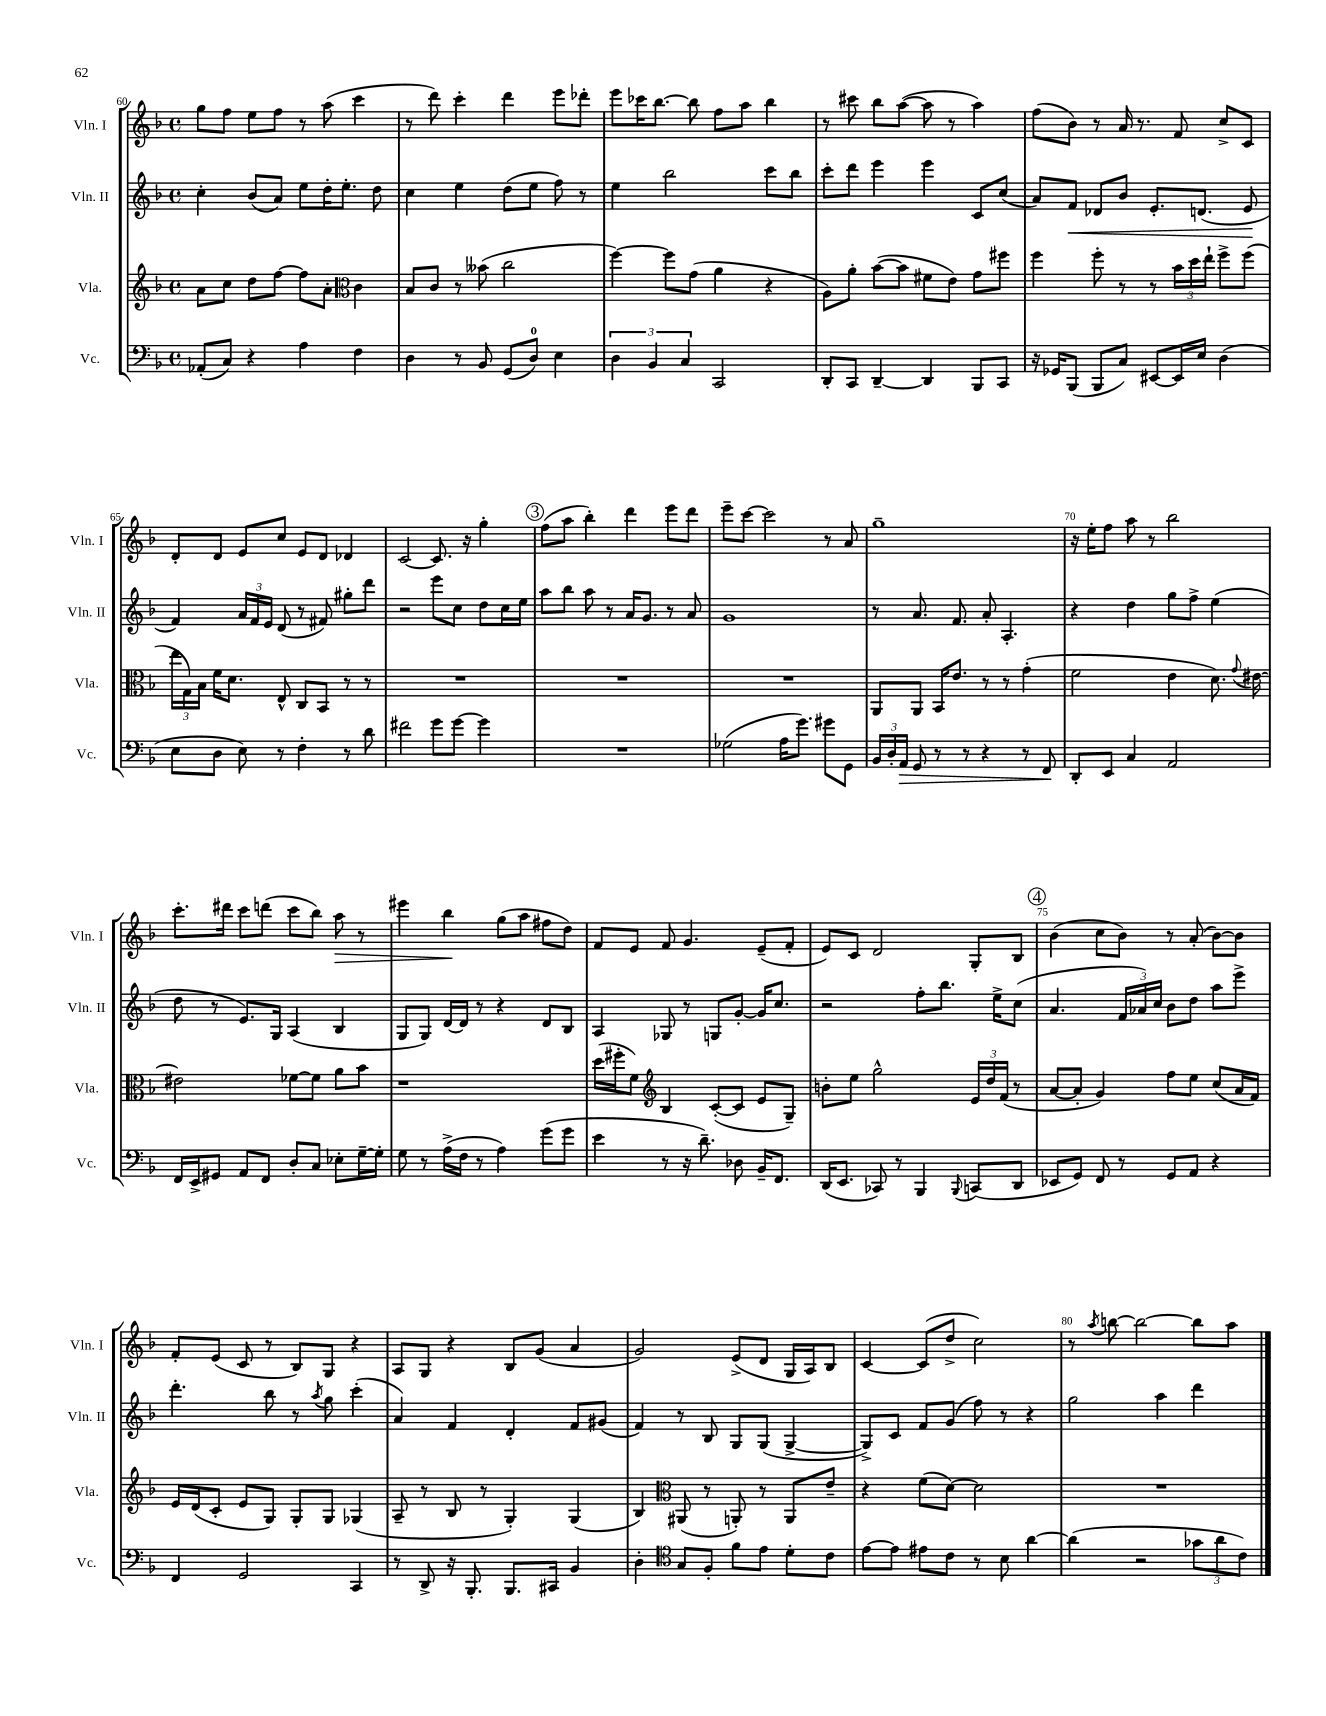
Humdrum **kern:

**kern	**dynam	**kern	**kern	**dynam	**kern	**dynam
*part4	*part4	*part3	*part2	*part2	*part1	*part1
*staff4	*staff4	*staff3	*staff2	*staff2	*staff1	*staff1
*I"Vc.	*	*I"Vla.	*I"Vln. II	*	*I"Vln. I	*
*I'Vc.	*	*I'Vla.	*I'Vln. II	*	*I'Vln. I	*
*clefF4	*	*clefG2	*clefG2	*	*clefG2	*
*k[b-]	*	*k[b-]	*k[b-]	*	*k[b-]	*
*M4/4	*	*M4/4	*M4/4	*	*M4/4	*
*met(c)	*	*met(c)	*met(c)	*	*met(c)	*
=60	=60	=60	=60	=60	=60	=60
(8AA-X'/L	.	8a\L	4cc'\	.	8gg\L	.
8C/J)	.	8cc\J	.	.	8ff\J	.
4r	.	8dd\L	(8b-/L	.	8ee\L	.
.	.	[8ff\J	8a/J)	.	8ff\J	.
4A\	.	8ff\L]	8ee\L	.	8r	.
.	.	8a'\J	16dd'\K	.	(8aa\	.
.	.	.	8.ee'\J	.	.	.
*	*	*clefC3	*	*	*	*
4F\	.	4c\	.	.	4ccc\	.
.	.	.	8dd\	.	.	.
=61	=61	=61	=61	=61	=61	=61
4D\	.	8B-/L	4cc\	.	8r	.
.	.	8c/J	.	.	8ddd\)	.
8r	.	8r	4ee\	.	4ccc'\	.
8BB-/	.	(8b--X\	.	.	.	.
(8GG/L	.	2cc\	(8dd\L	.	4ddd\	.
8D/J)	.	.	8ee\J	.	.	.
4E\	.	.	8ff\)	.	8eee\L	.
.	.	.	8r	.	8ddd-X'\J	.
=62	=62	=62	=62	=62	=62	=62
6D\	.	[4ff\)	4ee\	.	8eee\L	.
.	.	.	.	.	16ccc-X\K	.
6BB-/	.	.	.	.	.	.
.	.	.	.	.	[8.bb-\J	.
.	.	8ff\L]	2bb-\	.	.	.
6C/	.	.	.	.	.	.
.	.	(8g\J	.	.	8bb-\]	.
2CC/	.	4a\	.	.	8ff\L	.
.	.	.	.	.	8aa\J	.
.	.	4r	8ccc\L	.	4bb-\	.
.	.	.	8bb-\J	.	.	.
=63	=63	=63	=63	=63	=63	=63
8DD'/L	.	8A\L)	8ccc'\L	.	8r	.
8CC/J	.	8a'\J	8ddd\J	.	8ccc#X\	.
[4DD~/	.	([8b-\L	4eee\	.	8bb-\L	.
.	.	8b-\J]	.	.	([8aa\J	.
4DD/]	.	8f#X\L	4eee\	.	8aa\]	.
.	.	8e\J)	.	.	8r	.
8BBB-/L	.	8g\L	8c/L	.	4aa\)	.
8CC/J	.	8ff#X\J	(8cc/J	.	.	.
=64	=64	=64	=64	=64	=64	=64
16r	.	4ff\	8a/L)	.	(8ff\L	.
16GG-X/KL	.	.	.	.	.	.
!	!	!	!	!LO:HP:b	!	!
(8BBB-/J	.	.	8f/J	<	8b-\J)	.
8BBB-/L	.	8ff'\	8d-X/L	.	8r	.
8C/J)	.	8r	8b-/J	.	16a/	.
.	.	.	.	.	8.r	.
[8EE#X/L	.	8r	8.e'/L	.	.	.
16EE#/L]	.	24b-\LL	.	.	8f/	.
.	.	24dd\	.	.	.	.
16E/JJ	.	.	(8.dn/J	.	.	.
.	.	24ee`\JJ	.	.	.	.
(4D\	.	8ff^\L	.	.	8cc^/L	.
.	.	(8ff\J	8e/	.	8c/J	.
.	.	.	.	[	.	.
!!LO:LB:g=z
=65	=65	=65	=65	=65	=65	=65
8E\L	.	24ee\LL	4f/)	.	8d'/L	.
.	.	24G\)	.	.	.	.
.	.	24B-\JJ	.	.	.	.
8D\J	.	16f\KL	.	.	8d/J	.
.	.	8.d\J	.	.	.	.
8E\)	.	.	24a/LL	.	8e/L	.
.	.	.	24f/	.	.	.
.	.	.	24e/JJ	.	.	.
8r	.	8E^^/	(8d/	.	8cc/J	.
4F'\	.	8C/L	8r	.	8e/L	.
.	.	8BB-/J	8f#X/)	.	8d/J	.
8r	.	8r	8gg#X'\L	.	4d-X/	.
8d\	.	8r	8ddd\J	.	.	.
=66	=66	=66	=66	=66	=66	=66
2f#X\	.	1r	2r	.	[2c/	.
8g\L	.	.	8eee\L	.	8.c/]	.
[8g\J	.	.	8cc\J	.	.	.
.	.	.	.	.	16r	.
4g\]	.	.	8dd\L	.	4gg'\	.
.	.	.	16cc\L	.	.	.
.	.	.	16ee\JJ	.	.	.
!!LO:REH:place=s1:t=3
=67	=67	=67	=67	=67	=67	=67
1r	.	1r	8aa\L	.	(8ff\L	.
.	.	.	8bb-\J	.	8aa\J	.
.	.	.	8aa\	.	4bb-'\)	.
.	.	.	8r	.	.	.
.	.	.	16a/KL	.	4ddd\	.
.	.	.	8.g/J	.	.	.
.	.	.	8r	.	8eee\L	.
.	.	.	8a/	.	8ddd\J	.
=68	=68	=68	=68	=68	=68	=68
(2G-X\	.	1r	1g	.	8eee~\L	.
.	.	.	.	.	[8ccc\J	.
.	.	.	.	.	2ccc\]	.
16A\KL	.	.	.	.	.	.
8.g\J)	.	.	.	.	.	.
8g#X\L	.	.	.	.	8r	.
8GG\J	.	.	.	.	8a/	.
=69	=69	=69	=69	=69	=69	=69
24BB-/LL	.	8AA/L	8r	.	1gg~	.
24D'/	.	.	.	.	.	.
!	!LO:HP:b	!	!	!	!	!
24AA/JJ	>	.	.	.	.	.
8GG/	.	8AA/J	8.a/	.	.	.
8r	.	16BB-/KL	.	.	.	.
.	.	8.e/J	8.f/	.	.	.
8r	.	.	.	.	.	.
4r	.	8r	8a'/	.	.	.
.	.	8r	4.A'/	.	.	.
8r	.	(4g'\	.	.	.	.
8FF/	.	.	.	.	.	.
.	]	.	.	.	.	.
=70	=70	=70	=70	=70	=70	=70
8DD'/L	.	2f\	4r	.	16r	.
.	.	.	.	.	16ee'\KL	.
8EE/J	.	.	.	.	8ff\J	.
4C/	.	.	4dd\	.	8aa\	.
.	.	.	.	.	8r	.
2AA/	.	4e\	8gg\L	.	2bb-\	.
.	.	.	8ff^\J	.	.	.
.	.	8.d\)	(4ee\	.	.	.
.	.	8qqg/	.	.	.	.
.	.	[16e#X\	.	.	.	.
!!LO:LB:g=z
=71	=71	=71	=71	=71	=71	=71
16FF/LL	.	2e#X\]	8dd\	.	8.ccc'\L	.
16EE^/J	.	.	.	.	.	.
8GG#X/J	.	.	8r	.	.	.
.	.	.	.	.	16ddd#X\Jk	.
8AA/L	.	.	8.e/L)	.	8ccc\L	.
8FF/J	.	.	.	.	(8dddn\J	.
.	.	.	16G/Jk	.	.	.
8D'/L	.	[8f-X\L	(4A/	.	8ccc\L	.
8C/J	.	8f-\J]	.	.	8bb-\J)	.
!	!	!	!	!	!	!LO:HP:b
8E-X'\L	.	8a\L	4B-/	.	8aa\	>
[16G~\L	.	8b-\J	.	.	8r	.
16G'\JJ]	.	.	.	.	.	.
=72	=72	=72	=72	=72	=72	=72
8G\	.	1r	8G/L	.	4eee#X\	.
8r	.	.	8G/J)	.	.	.
(16A^\LL	.	.	[16d/LL	.	4bb-\	.
16F\JJ	.	.	16d/JJ]	.	.	.
8r	.	.	8r	.	.	.
4A\)	.	.	4r	.	(8gg\L	]
.	.	.	.	.	8aa\J	.
(8g\L	.	.	8d/L	.	8ff#X\L	.
8g\J	.	.	8B-/J	.	8dd\J)	.
=73	=73	=73	=73	=73	=73	=73
4e\	.	(16dd\LL	4A/	.	8f/L	.
.	.	16ff#X'\J	.	.	.	.
.	.	8f\J)	.	.	8e/J	.
*	*	*clefG2	*	*	*	*
8r	.	4B-/	8G-X/	.	8f/	.
16r	.	.	8r	.	4.g/	.
8.d~\)	.	.	.	.	.	.
.	.	([8c'/L	8Gn/L	.	.	.
8D-X\	.	8c/J]	[8g'/J	.	.	.
16BB-~/KL	.	8e/L	16g/KL]	.	(8e~/L	.
8.FF/J	.	.	8.cc/J	.	.	.
.	.	8G~/J)	.	.	8f'/J	.
=74	=74	=74	=74	=74	=74	=74
(16DD/KL	.	8bn'\L	2r	.	8e/L)	.
8.EE/J	.	.	.	.	.	.
.	.	8ee\J	.	.	8c/J	.
8CC-X/)	.	2gg^^\	.	.	2d/	.
8r	.	.	.	.	.	.
4BBB-/	.	.	8ff'\L	.	.	.
.	.	.	8.bb-\J	.	.	.
8qqBBB-/	.	.	.	.	.	.
(8CCn/L	.	24e/LL	.	.	8G'/L	.
.	.	24dd/	.	.	.	.
.	.	.	16ee^\KL	.	.	.
.	.	(24f/JJ	.	.	.	.
8DD/J	.	8r	(8cc\J	.	8B-/J	.
!!LO:REH:place=s1:t=4
=75	=75	=75	=75	=75	=75	=75
8EE-X/L	.	[8a/L	4.a/	.	(4b-\	.
8GG/J)	.	8a'/J]	.	.	.	.
8FF/	.	4g/)	.	.	8cc\L	.
8r	.	.	24f/LL	.	8b-\J)	.
.	.	.	24a-X/)	.	.	.
.	.	.	24cc/JJ	.	.	.
8GG/L	.	8ff\L	8b-\L	.	8r	.
8AA/J	.	8ee\J	8dd\J	.	(8a'/	.
4r	.	(8cc/L	8aa\L	.	[8b-\L)	.
.	.	16a/L	8eee^\J	.	8b-\J]	.
.	.	16f/JJ)	.	.	.	.
!!LO:LB:g=z
=76	=76	=76	=76	=76	=76	=76
4FF/	.	16e/LL	4.ddd'\	.	8f'/L	.
.	.	(16d/J	.	.	.	.
.	.	8c'/J	.	.	(8e/J	.
2GG/	.	8e/L	.	.	8c/	.
.	.	8G/J)	8bb-\	.	8r	.
.	.	8G'/L	8r	.	8B-/L)	.
.	.	.	8qaa/	.	.	.
.	.	8G/J	8gg\	.	8G/J	.
4CC/	.	(4G-X/	(4ccc'\	.	4r	.
=77	=77	=77	=77	=77	=77	=77
8r	.	8A~/	4a/)	.	8A/L	.
8DD^/	.	8r	.	.	8G/J	.
16r	.	8B-/	4f/	.	4r	.
8.BBB-'/	.	.	.	.	.	.
.	.	8r	.	.	.	.
8.BBB-/L	.	4G'/)	4d'/	.	8B-/L	.
.	.	.	.	.	(8g/J	.
16CC#X/Jk	.	.	.	.	.	.
4BB-/	.	(4G/	8f/L	.	4a/	.
.	.	.	(8g#X/J	.	.	.
=78	=78	=78	=78	=78	=78	=78
4D'\	.	4B-/)	4f/)	.	2g/)	.
*clefC4	*	*clefC3	*	*	*	*
8G/L	.	(8AA#X/	8r	.	.	.
8F'/J	.	8r	8B-/	.	.	.
8f\L	.	8AAn'/)	8G/L	.	(8e^/L	.
8e\J	.	8r	(8G/J	.	8d/J	.
8d'\L	.	8AA/L	[4G^/	.	16G/LL	.
.	.	.	.	.	16A/J)	.
8c\J	.	8e~/J	.	.	8B-/J	.
=79	=79	=79	=79	=79	=79	=79
[8e\L	.	4r	8G^/L])	.	[4c/	.
8e\J]	.	.	8c/J	.	.	.
8e#X\L	.	(8f\L	8f/L	.	(8c/L]	.
8c\J	.	[8d\J)	(8g/J	.	8dd^/J	.
8r	.	2d\]	8ff\)	.	2cc\)	.
8B-\	.	.	8r	.	.	.
[4a\	.	.	4r	.	.	.
=80	=80	=80	=80	=80	=80	=80
(4a\]	.	1r	2gg\	.	8r	.
.	.	.	.	.	8qaa/	.
.	.	.	.	.	[8bbn\	.
2r	.	.	.	.	2bb\_	.
.	.	.	4aa\	.	.	.
12g-X\L	.	.	4ddd\	.	8bb\L]	.
12a\	.	.	.	.	.	.
.	.	.	.	.	8aa\J	.
12c\J)	.	.	.	.	.	.
==	==	==	==	==	==	==
*-	*-	*-	*-	*-	*-	*-
